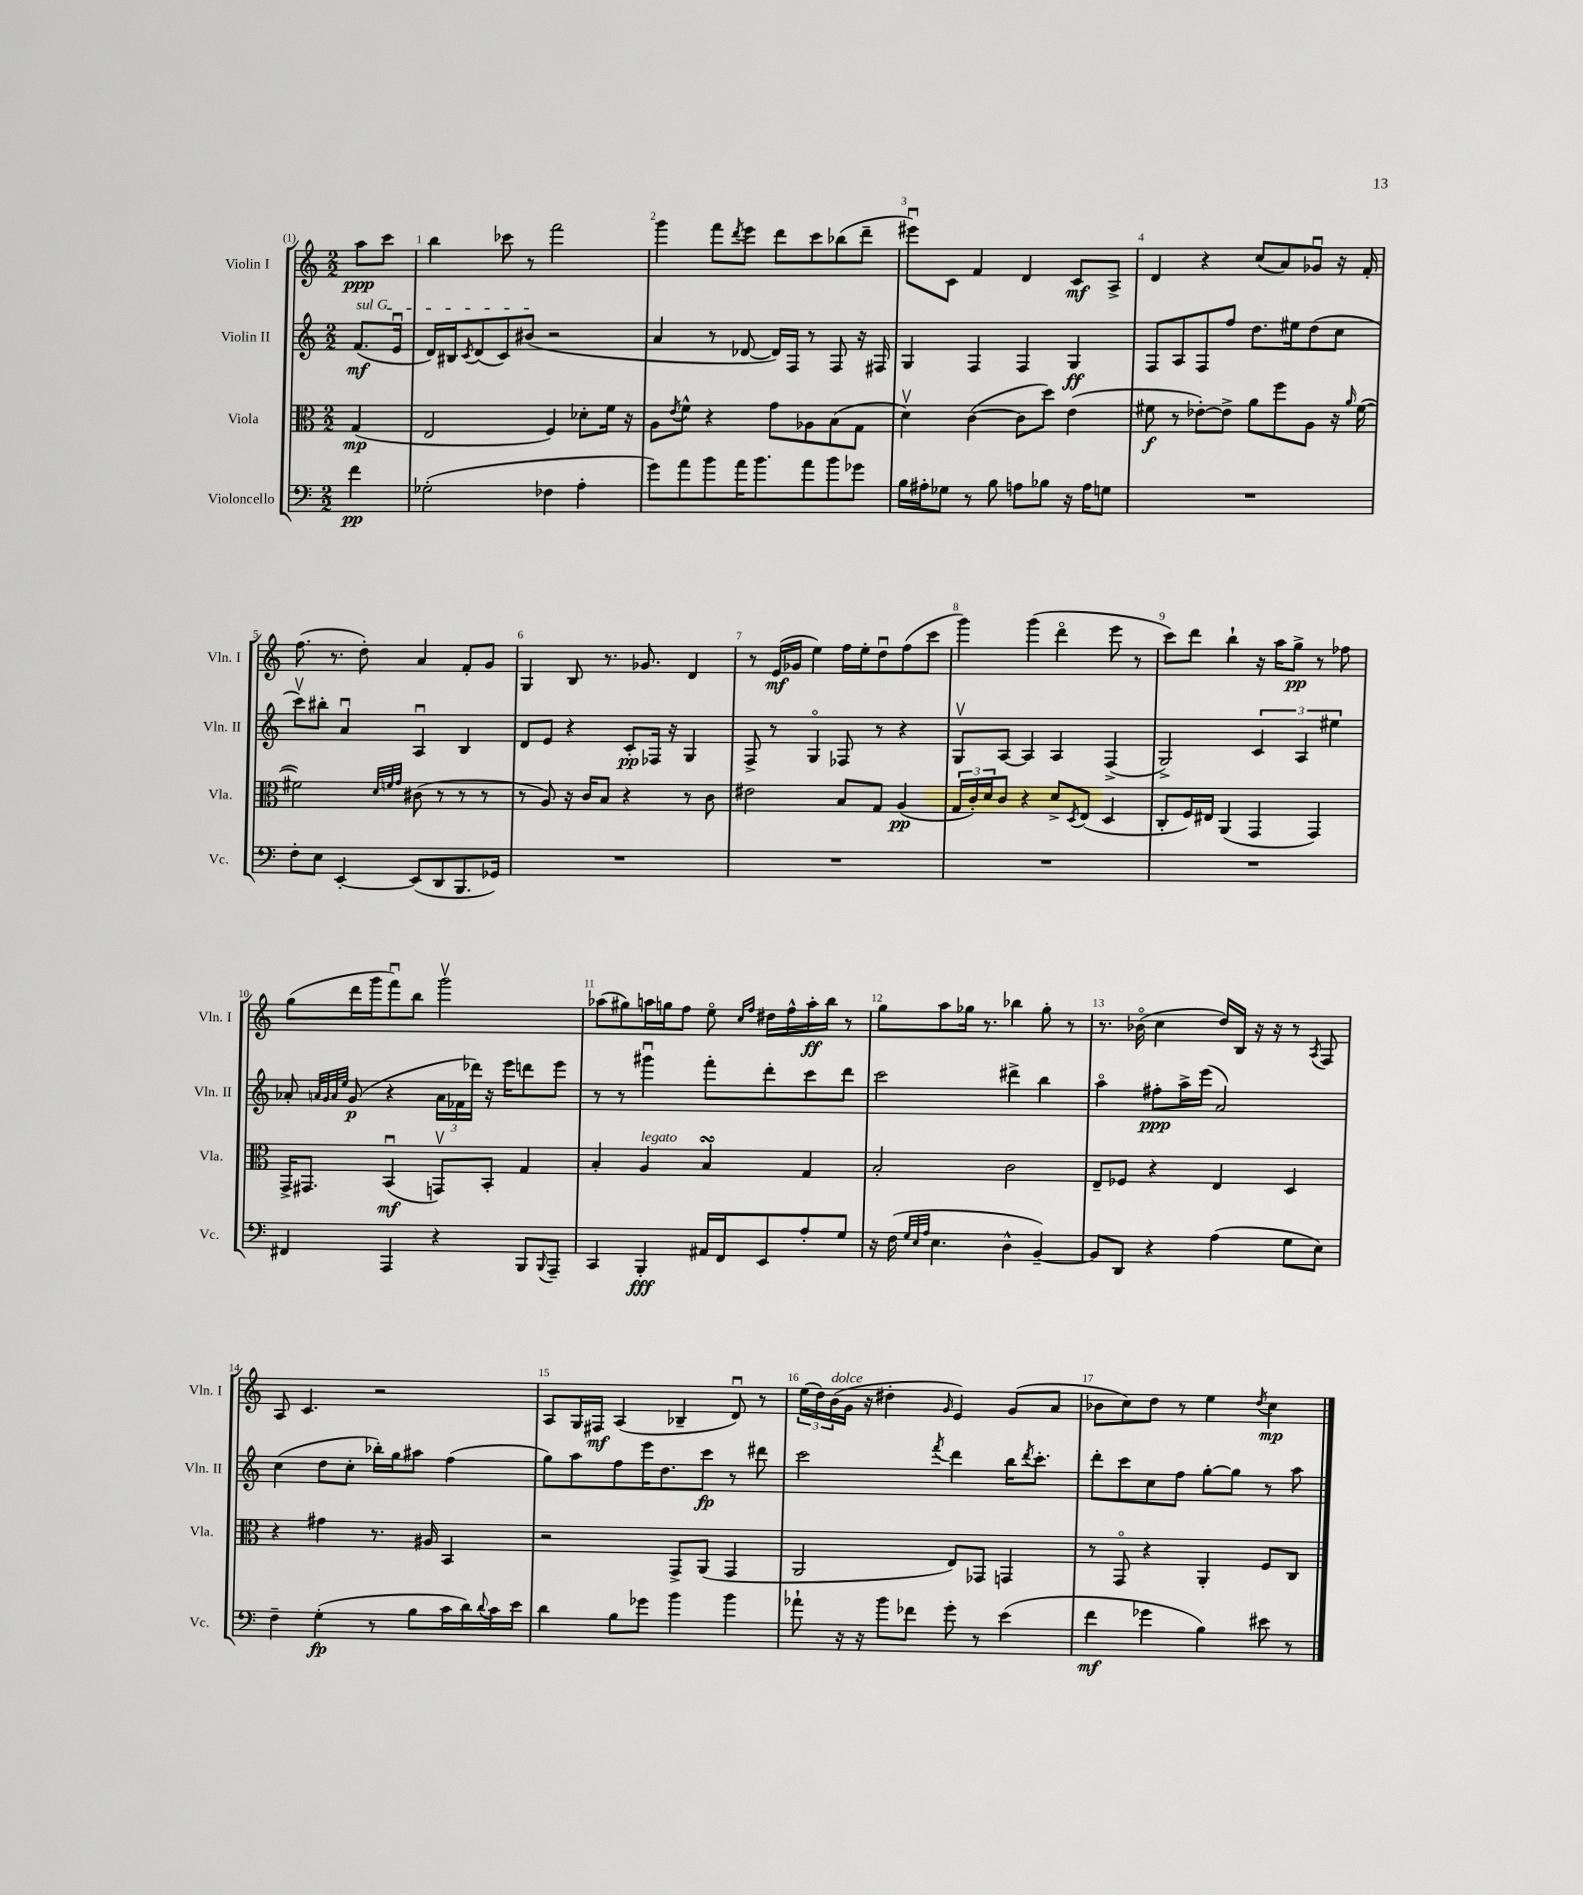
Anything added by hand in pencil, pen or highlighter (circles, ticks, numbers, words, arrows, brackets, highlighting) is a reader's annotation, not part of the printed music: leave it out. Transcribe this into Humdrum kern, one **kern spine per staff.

**kern	**dynam	**kern	**dynam	**kern	**dynam	**kern	**dynam
*part4	*part4	*part3	*part3	*part2	*part2	*part1	*part1
*staff4	*staff4	*staff3	*staff3	*staff2	*staff2	*staff1	*staff1
*I"Violoncello	*	*I"Viola	*	*I"Violin II	*	*I"Violin I	*
*I'Vc.	*	*I'Vla.	*	*I'Vln. II	*	*I'Vln. I	*
*clefF4	*	*clefC3	*	*clefG2	*	*clefG2	*
*k[]	*	*k[]	*	*k[]	*	*k[]	*
*M2/2	*	*M2/2	*	*M2/2	*	*M2/2	*
=	=	=	=	=	=	=	=
!	!	!	!	!LO:TX:a:i:t=sul G	!	!	!
4f\	pp	(4G/	mp	(8.f/L	mf	8aa\L	ppp
.	.	.	.	.	.	8ccc\J	.
.	.	.	.	16eu/Jk	.	.	.
=1	=1	=1	=1	=1	=1	=1	=1
(2G-X'\	.	2E/	.	16d/LL)	.	4bb\	.
.	.	.	.	16B#X/J	.	.	.
.	.	.	.	8qc/	.	.	.
.	.	.	.	(8d/	.	.	.
.	.	.	.	8c/)	.	8ccc-X\	.
.	.	.	.	(8b#X/J	.	8r	.
4F-X\	.	4F/)	.	2r	.	2fff\	.
4A'\	.	8d-X'\L	.	.	.	.	.
.	.	16f\Jk	.	.	.	.	.
.	.	16r	.	.	.	.	.
=2	=2	=2	=2	=2	=2	=2	=2
8g\L)	.	8A\L	.	4a/	.	4ggg\	.
.	.	8qe/	.	.	.	.	.
8a\	.	8f^^\J	.	.	.	.	.
8b\	.	4r	.	8r	.	8fff\L	.
.	.	.	.	.	.	8qddd/	.
16a\K	.	.	.	[8d-X/	.	8eee\J	.
8.b\	.	.	.	.	.	.	.
.	.	8g\L	.	16d-/LL])	.	8ddd\L	.
.	.	.	.	16F/JJ	.	.	.
8a\	.	8A-X\	.	8r	.	8ccc\	.
8b\	.	(8B\	.	8F/	.	(8bb-X\	.
8g-X\J	.	8G\J	.	16r	.	8ddd~\J	.
.	.	.	.	16F#X/	.	.	.
=3	=3	=3	=3	=3	=3	=3	=3
16B\LL	.	4dv\)	.	4G/	.	8eee#Xu\L)	.
16A#X'\J	.	.	.	.	.	.	.
8G-X\J	.	.	.	.	.	8c\J	.
8r	.	([4c\	.	4F/	.	4f/	.
8B\	.	.	.	.	.	.	.
8An\L	.	8c\L]	.	4F/	.	4d/	.
8B-X\J	.	8dd\J)	.	.	.	.	.
16r	.	(4e\	.	4G/	ff	8c/L	mf
16A\KL	.	.	.	.	.	.	.
8Gn\J	.	.	.	.	.	8A^/J	.
=4	=4	=4	=4	=4	=4	=4	=4
1r	.	8f#X\	f	8F/L	.	4d/	.
.	.	8r	.	8A/	.	.	.
.	.	[8e-X'\L)	.	8F/	.	4r	.
.	.	8e-^\J]	.	8ff/J	.	.	.
.	.	8a\L	.	8.dd\L	.	(8cc/L	.
.	.	8ff\	.	.	.	8a/)	.
.	.	.	.	16ee#X\k	.	.	.
.	.	8A\J	.	(8dd\	.	8g-Xu/J	.
.	.	16r	.	8cc\J	.	16r	.
.	.	16qqa/	.	.	.	.	.
.	.	([16f#\	.	.	.	16f'/	.
!!LO:LB:g=z
=5	=5	=5	=5	=5	=5	=5	=5
8F'\L	.	2f#X\])	.	8cccv\L)	.	(8.ff\	.
8E\J	.	.	.	8bb#X'\J	.	.	.
.	.	.	.	.	.	8.r	.
[4EE'/	.	.	.	4au/	.	.	.
.	.	.	.	.	.	8dd'\)	.
.	.	32qqd/LLL	.	.	.	.	.
.	.	32qqfn/	.	.	.	.	.
.	.	32qqg/JJJ	.	.	.	.	.
(8EE/L]	.	(8c#X\	.	4Au/	.	4a/	.
8DD/	.	8r	.	.	.	.	.
8.BBB/	.	8r	.	4B/	.	8f'/L	.
.	.	8r	.	.	.	8g/J	.
16GG-X/Jk)	.	.	.	.	.	.	.
=6	=6	=6	=6	=6	=6	=6	=6
1r	.	8r	.	8d/L	.	4G/	.
.	.	8A/)	.	8e/J	.	.	.
.	.	16r	.	4r	.	8B/	.
.	.	16c/KL	.	.	.	.	.
.	.	8B/J	.	.	.	8.r	.
.	.	4r	.	8c'/L	pp	.	.
.	.	.	.	.	.	8.g-X/	.
.	.	.	.	16F-X/Jk	.	.	.
.	.	.	.	16r	.	.	.
.	.	8r	.	4G/	.	4d/	.
.	.	8c\	.	.	.	.	.
=7	=7	=7	=7	=7	=7	=7	=7
1r	.	2e#X\	.	8F^/	.	8r	.
.	.	.	.	8r	.	(16e/LL	mf
.	.	.	.	.	.	16g-X/JJ	.
.	.	.	.	4G/	.	4ee\)	.
.	.	8B/L	.	8F-X/	.	16ff\LL	.
.	.	.	.	.	.	16ee'\J	.
.	.	8G/J	.	8r	.	8ddu\	.
.	.	(4A/	pp	4r	.	(8ff\	.
.	.	.	.	.	.	8ccc\J	.
=8	=8	=8	=8	=8	=8	=8	=8
1r	.	24G/LL	.	8Gv/L	.	4ggg\)	.
.	.	24c'/)	.	.	.	.	.
.	.	24d/J	.	.	.	.	.
.	.	8c/J	.	[8A/J	.	.	.
.	.	4r	.	4A/]	.	(4ggg\	.
.	.	8d^/L	.	4A/	.	4ddd\	.
.	.	8qD/	.	.	.	.	.
.	.	(8E/J	.	.	.	.	.
.	.	4D/	.	(4F^/	.	8eee\	.
.	.	.	.	.	.	8r	.
=9	=9	=9	=9	=9	=9	=9	=9
1r	.	8C'/L	.	2G^/)	.	8ccc\L)	.
.	.	16F/L)	.	.	.	8ddd\J	.
.	.	16E#X/JJ	.	.	.	.	.
.	.	(4AA/	.	.	.	4bb`\	.
.	.	4GG/	.	6c/	.	16r	.
.	.	.	.	.	.	16aa\KL	.
.	.	.	.	.	.	8gg^\J	pp
.	.	.	.	6A/	.	.	.
.	.	4GG/)	.	.	.	8r	.
.	.	.	.	6ee#X\	.	.	.
.	.	.	.	.	.	8ff-X\	.
!!LO:LB:g=z
=10	=10	=10	=10	=10	=10	=10	=10
4FF#X/	.	16GG^/KL	.	8a-X'/	.	(8gg\L	.
.	.	8.GG#X/J	.	.	.	.	.
.	.	.	.	32qqan/LLL	.	.	.
.	.	.	.	32qqg/	.	.	.
.	.	.	.	32qqa/	.	.	.
.	.	.	.	32qqee/JJJ	.	.	.
.	.	.	.	(8g/	p	16ddd\L	.
.	.	.	.	.	.	16ggg\J	.
4AAA/	.	(4BBu/	mf	4r	.	8fffu\)	.
.	.	.	.	.	.	8bb\J	.
4r	.	8GGnv/L)	.	24a\LL	.	2gggv\	.
.	.	.	.	24f-X\	.	.	.
.	.	.	.	24ddd-X\JJ)	.	.	.
.	.	8BB'/J	.	16r	.	.	.
.	.	.	.	16eee\KL	.	.	.
8BBB/L	.	4G/	.	8dddn\	.	.	.
8qqBBB/	.	.	.	.	.	.	.
8AAA~/J	.	.	.	8eee\J	.	.	.
=11	=11	=11	=11	=11	=11	=11	=11
4CC/	.	4B'/	.	8r	.	(8aa-X\L	.
.	.	.	.	8r	.	8gg#X\)	.
!	!	!LO:TX:a:i:t=legato	!	!	!	!	!
4BBB'/	fff	4A/	.	4ggg#Xu\	.	16aan\L	.
.	.	.	.	.	.	16ggn\J	.
.	.	.	.	.	.	8ff\J	.
16AA#X/LL	.	4BsSsS/	.	8fff'\L	.	8ee\	.
16FF/J	.	.	.	.	.	.	.
.	.	.	.	.	.	16qqcc/LL	.
.	.	.	.	.	.	16qqff/JJ	.
8EE/	.	.	.	8ddd'\	.	16dd#X\LL	.
.	.	.	.	.	.	16ff^^\	.
8A'/	.	4G/	.	8ccc\	.	16aa'\	ff
.	.	.	.	.	.	16bb\JJ	.
8G/J	.	.	.	8ddd\J	.	8r	.
=12	=12	=12	=12	=12	=12	=12	=12
16r	.	2B'/	.	2ccc\	.	8gg\L	.
(16F\	.	.	.	.	.	.	.
32qqG/LLL	.	.	.	.	.	.	.
32qqE/	.	.	.	.	.	.	.
32qqA/JJJ	.	.	.	.	.	.	.
4.E\	.	.	.	.	.	8aa\	.
.	.	.	.	.	.	16gg-X\Jk	.
.	.	.	.	.	.	8.r	.
4D^^\	.	2c\	.	4ddd#X^\	.	4bb-X\	.
[4BB~/)	.	.	.	4bb\	.	8gg-'\	.
.	.	.	.	.	.	8r	.
=13	=13	=13	=13	=13	=13	=13	=13
8BB/L]	.	8E~/L	.	4aa\	.	8.r	.
8DD/J	.	8F-X/J	.	.	.	.	.
.	.	.	.	.	.	(16b-X\	.
4r	.	4r	.	8ff#X'\L	ppp	4cc\	.
.	.	.	.	16aa^\L	.	.	.
.	.	.	.	(16eee\JJ	.	.	.
(4A\	.	4E/	.	2a/)	.	16dd/LL)	.
.	.	.	.	.	.	16B/JJ	.
.	.	.	.	.	.	16r	.
.	.	.	.	.	.	16r	.
8G\L	.	4D/	.	.	.	8r	.
.	.	.	.	.	.	8qA/	.
8E\J)	.	.	.	.	.	8F/	.
!!LO:LB:g=z
=14	=14	=14	=14	=14	=14	=14	=14
4F~\	.	4r	.	(4cc\	.	8A/	.
.	.	.	.	.	.	4.c/	.
(4G'\	fp	4g#X\	.	8dd\L	.	.	.
.	.	.	.	8cc'\J	.	.	.
8r	.	8.r	.	16bb-X'\LL)	.	2r	.
.	.	.	.	16gg\J	.	.	.
8B\L	.	.	.	8aa#X\J	.	.	.
.	.	16A#X/	.	.	.	.	.
16c\L	.	4BB/	.	(4ff\	.	.	.
16d\)	.	.	.	.	.	.	.
8qqd/	.	.	.	.	.	.	.
16c\	.	.	.	.	.	.	.
16e\JJ	.	.	.	.	.	.	.
=15	=15	=15	=15	=15	=15	=15	=15
4d\	.	2r	.	8gg\L)	.	8A/L	.
.	.	.	.	8aa\	.	16G/L	.
.	.	.	.	.	.	16F#X/JJ	mf
8B\L	.	.	.	8ff\	.	(4A/	.
8g-X\J	.	.	.	16eee\K	.	.	.
.	.	.	.	8.dd\	.	.	.
4b\	.	8GG^/L	.	.	.	4B-X~/	.
.	.	(8AA/J	.	8ccc\J	fp	.	.
4b\	.	4GG/	.	8r	.	8du/)	.
.	.	.	.	8ddd#X\	.	8r	.
=16	=16	=16	=16	=16	=16	=16	=16
8a-X`\	.	2AA/	.	2ccc\	.	(24ee\LL	.
.	.	.	.	.	.	24dd\)	.
!	!	!	!	!	!	!LO:TX:a:i:t=dolce	!
.	.	.	.	.	.	(24b\	.
16r	.	.	.	.	.	16g\JJ	.
16r	.	.	.	.	.	16r	.
8b\L	.	.	.	.	.	4dd#X'\	.
8f-X\J	.	.	.	.	.	.	.
.	.	.	.	8qfff/	.	16qqg/	.
8g'\	.	8E/L)	.	4ddd\	.	4e/)	.
8r	.	8GG-X/J	.	.	.	.	.
(4e\	.	4GGn/	.	16bb\KL	.	(8g/L	.
.	.	.	.	8qddd/	.	.	.
.	.	.	.	8.ccc'\J	.	.	.
.	.	.	.	.	.	8a/J	.
=17	=17	=17	=17	=17	=17	=17	=17
4f\	mf	8r	.	8ddd'\L	.	8b-X\L	.
.	.	8GG/	.	8ccc\	.	8cc\)	.
4g-X\	.	4r	.	8cc\	.	8dd\J	.
.	.	.	.	8ff\J	.	8r	.
4B\)	.	4AA'/	.	[8gg'\L	.	4ee\	.
.	.	.	.	8gg\J]	.	.	.
.	.	.	.	.	.	8qdd/	.
8e#X\	.	8F/L	.	8r	.	4cc\	mp
8r	.	8C/J	.	8aa\	.	.	.
==	==	==	==	==	==	==	==
*-	*-	*-	*-	*-	*-	*-	*-
